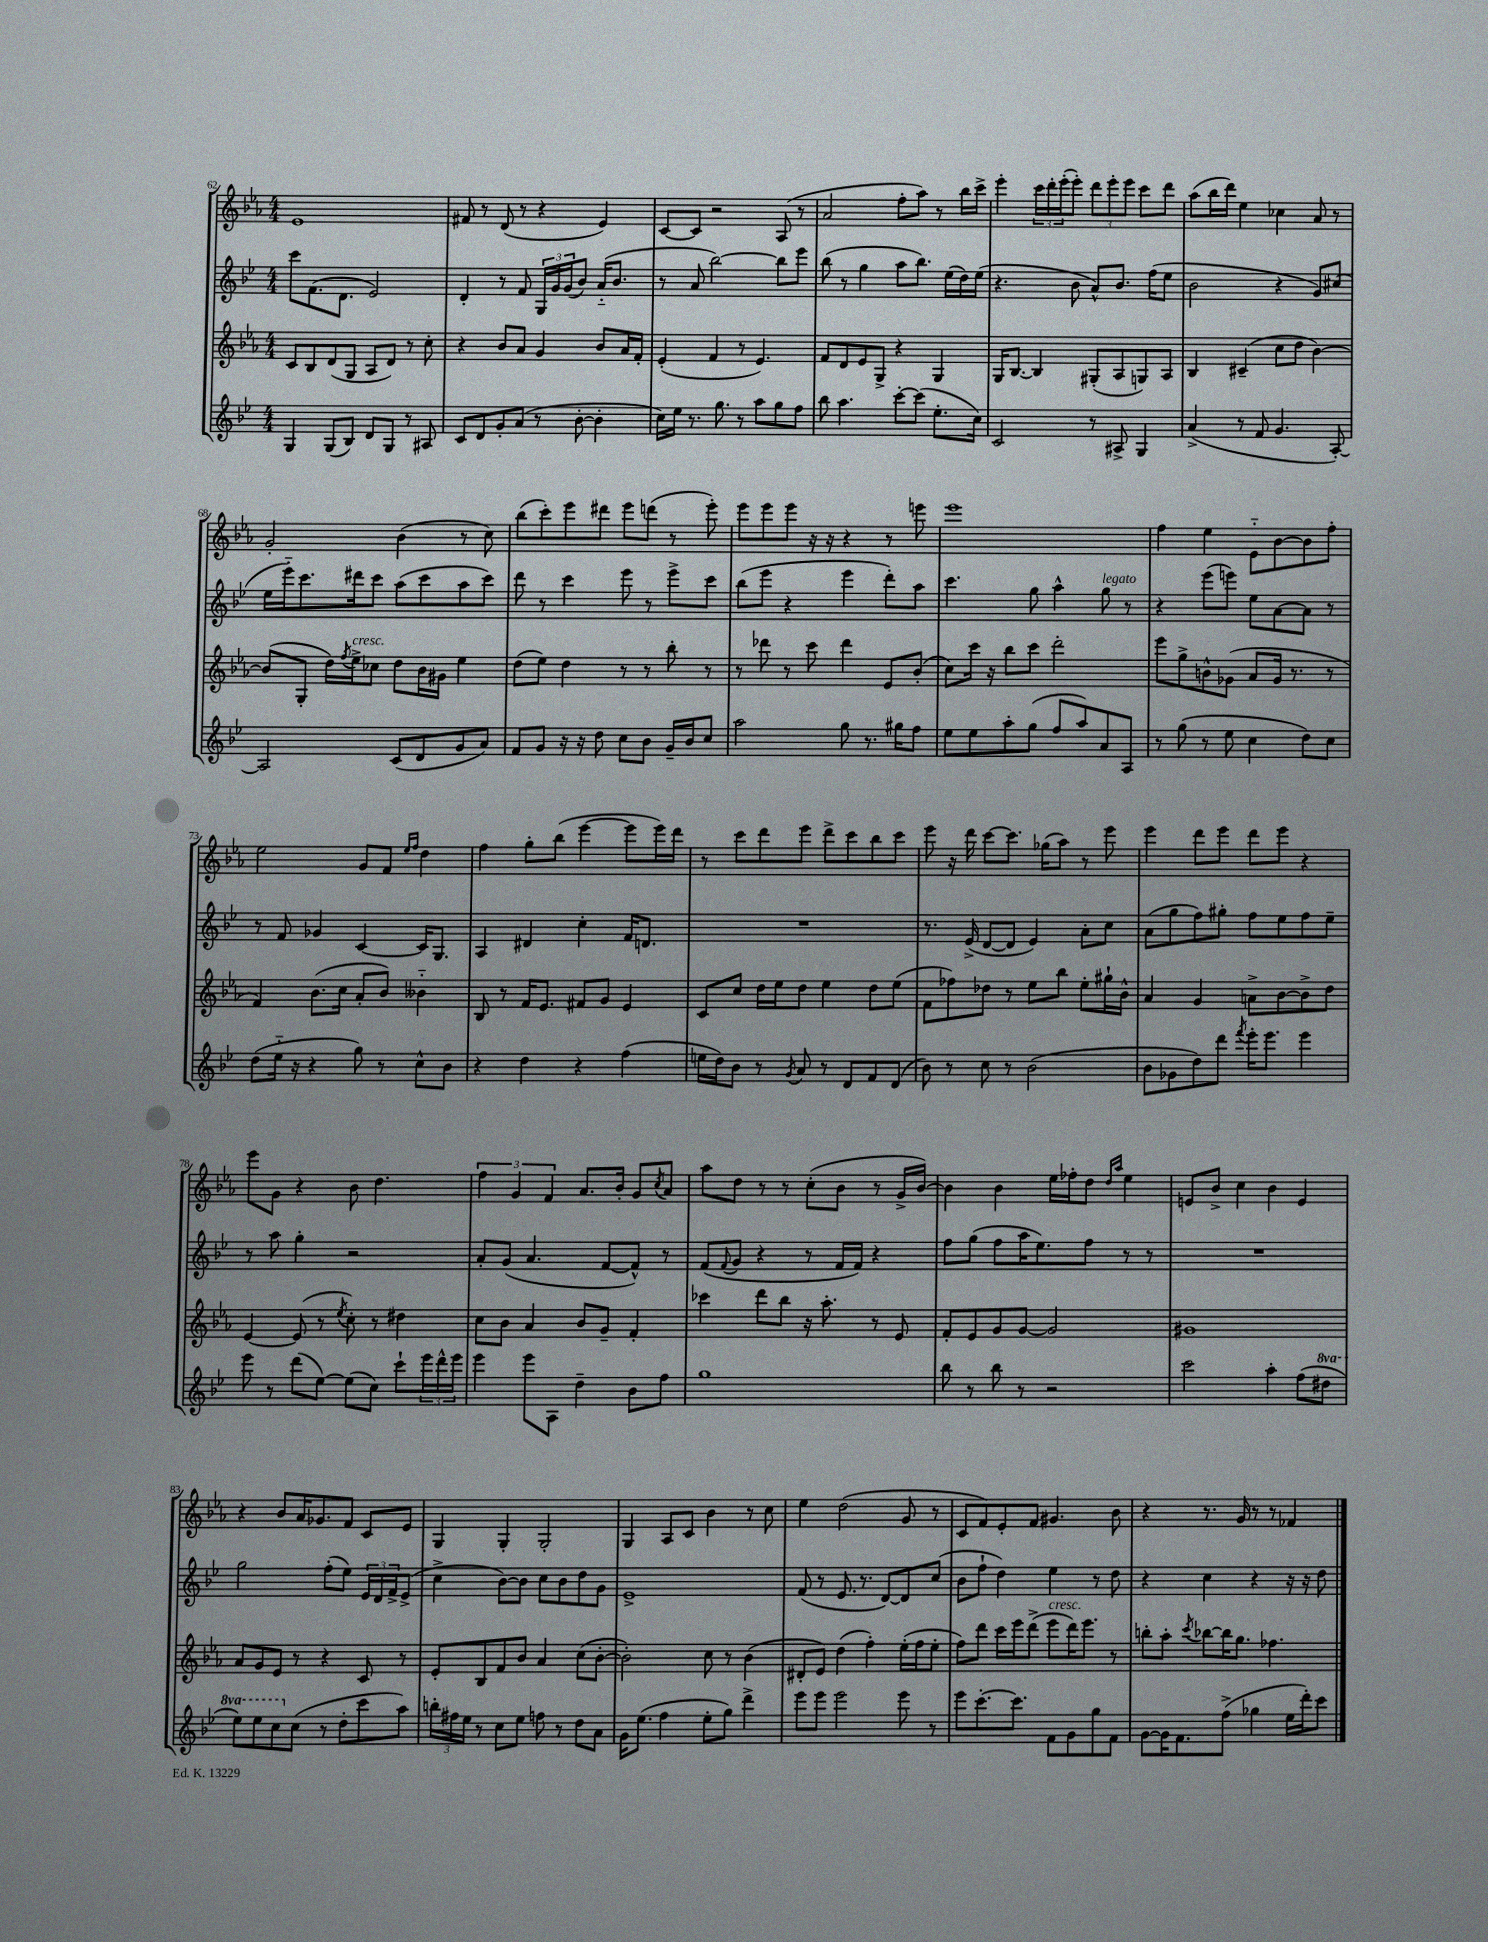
<<
\new StaffGroup <<
\new Staff = "s0" {
    \clef treble \key ees \major \numericTimeSignature \time 4/4
    ees'1 |
    fis'8 r8 d'8( r8 r4 ees'4) |
    c'8~ c'8 r2 aes8( r8 |
    aes'2 f''8-. aes''8) r8 bes''16 c'''16-> |
    ees'''4-. \tuplet 3/2 { c'''16 d'''16-. ees'''16-.( } ees'''8-.) \tuplet 3/2 { d'''8 ees'''8-. ees'''8 } c'''8 d'''8 |
    aes''8( bes''16 d'''16) ees''4 ces''4 aes'8 r8 |
    g'2-. bes'4( r8 c''8) |
    bes''8( c'''8-.) ees'''8 dis'''8 ees'''8 d'''8( r8 ees'''8-.) |
    ees'''8 ees'''8 ees'''8 r16 r16 r4 r8 e'''8 |
    ees'''1 |
    f''4 ees''4 ees'8-_ bes'8~ bes'8 f''8-. |
    ees''2 g'8 f'8 \grace { ees''16 f''16 } d''4 |
    f''4 g''8-. bes''8( ees'''4~ ees'''8 ees'''16) d'''16 |
    r8 c'''8 d'''8 ees'''8 d'''8-> c'''8 bes''8 c'''8 |
    ees'''8 r16 d'''16 c'''8~ c'''8. ges''16( aes''8) r8 ees'''8 |
    ees'''4 d'''8 ees'''8 d'''8 ees'''8 r4 |
    ees'''8 g'8 r4 bes'8 d''4. |
    \tuplet 3/2 { f''4 g'4 f'4 } aes'8. bes'16-. g'8 \acciaccatura { c''8 } aes'8 |
    aes''8 d''8 r8 r8 c''8-.( bes'8 r8 g'16-> bes'16~) |
    bes'4 bes'4 ees''16 fes''16-. d''8 \grace { d''16 aes''16 } ees''4 |
    e'8 bes'8-> c''4 bes'4 e'4 |
    r4 bes'8 aes'16 ges'8. f'8 c'8 ees'8 |
    g4 g4-. g2-. |
    g4 aes8 c'8 bes'4 r8 c''8 |
    ees''4 d''2( g'8 r8 |
    c'8 f'8) ees'8-. f'8 gis'4. bes'8 |
    r4 r8. g'16 r8 r8 fes'4 \bar "|." |
}
\new Staff = "s1" {
    \clef treble \key bes \major \numericTimeSignature \time 4/4
    c'''8 f'8.( d'8. ees'2) |
    d'4-. r8 f'8 \tuplet 3/2 { g16 g'16 g'16( } bes'8) a'16-_( bes'8. |
    r8 a'8 bes''2~) bes''8 ees'''8 |
    bes''8( r8 g''4 a''8 bes''8.) ees''16( d''16) ees''16( |
    r4. bes'8 a'8-^) bes'8. f''16( ees''8 |
    bes'2 r4 g'8) cis''8( |
    ees''16 ees'''16-_) c'''8. dis'''16 c'''8 a''8( c'''8 a''8 c'''8) |
    d'''8 r8 c'''4 ees'''8 r8 ees'''8-> c'''8 |
    bes''8( ees'''8 r4 ees'''4 d'''8-.) a''8 |
    c'''4. g''8 a''4-^ g''8^\markup { \italic "legato" } r8 |
    r4 ees'''8( e'''8) ees''8 a'8~ a'8 r8 |
    r8 f'8 ges'4 c'4~ c'16 g8. |
    a4 dis'4 c''4-. f'16 d'8. |
    R1 |
    r8. ees'16->( d'8~ d'8 ees'4) a'8-. c''8 |
    a'8( g''8 f''8) gis''8-. f''8 ees''8 f''8 ees''8-- |
    r8 a''8 g''4-. r2 |
    a'8-. g'8( a'4. f'8~ f'8-^) r8 |
    f'8( \appoggiatura { f'8 } g'8 r4 r8 f'16 f'16) r4 |
    f''8 g''8( f''8 a''16 ees''8.) f''8 r8 r8 |
    R1 |
    g''2 f''8-.( ees''8) \tuplet 3/2 { ees'16 d'16 f'16-> } ees'8->( |
    c''4-> bes'8~) bes'8 c''8 bes'8 d''8 g'8 |
    ees'1-> |
    f'8( r8 ees'8. r8. d'8~) d'8 c''8( |
    bes'8 f''8-! d''4) ees''4 r8 d''8 |
    r4 c''4 r4 r16 r16 d''8 \bar "|." |
}
\new Staff = "s2" {
    \clef treble \key ees \major \numericTimeSignature \time 4/4
    c'8 bes8 d'8( g8 aes8 d'8) r8 c''8-. |
    r4 bes'8 aes'8 g'4 bes'8 aes'16 f'16-. |
    ees'4-.( f'4 r8 ees'4.) |
    f'8 d'8 ees'8 g8-> r4 g4 |
    g16 bes8.~ bes4 gis8-.( aes8 g8) aes8 |
    bes4 cis'4--( c''8 d''8 bes'4~) |
    bes'8( g8-. d''16) \acciaccatura { f''8 } ees''16->^\markup { \italic "cresc." } ces''8 d''8 bes'16 gis'16 ees''4 |
    d''8( ees''8) d''4 r8 r8 bes''8-. r8 |
    r8 des'''8 r8 c'''8 des'''4 ees'8 bes'8-.( |
    c''8) c'''16 r16 bes''8 c'''8 d'''2-. |
    ees'''8 g''8-> b'8-^ ges'8( aes'8 ges'16 r8. r8 |
    f'4) bes'8.( c''16 aes'8-. bes'8) beses'4-_ |
    bes8 r8 f'16 ees'8. fis'8 g'8 ees'4 |
    c'8 c''8 d''16 ees''16 d''8 ees''4 d''8 ees''8( |
    f'8 fes''8) des''8 r8 ees''8 bes''8 ees''8-. gis''16-! bes'16-^ |
    aes'4 g'4 a'8-> bes'8~ bes'8-> d''8 |
    ees'4~ ees'8( r8 \acciaccatura { ees''8 } c''8-.) r8 dis''4 |
    c''8 bes'8 aes'4 bes'8 g'8-- f'4-. |
    ces'''4 d'''8 bes''8 r16 aes''8.-. r8 ees'8 |
    f'8-. ees'8 g'8 g'8~ g'2 |
    gis'1 |
    aes'8 g'8 ees'8 r8 r4 c'8 r8 |
    ees'8-. bes8 f'8 bes'8 aes'4 c''8( bes'8~-. |
    bes'2-.) c''8 r8 bes'4( |
    dis'8-. ees'8) d''4( f''4-.) ees''16-.( f''16 ees''8-. |
    f''8) d'''8 c'''16 ees'''16 d'''8->( ees'''8^\markup { \italic "cresc." } d'''16) ees'''8. r8 |
    b''8-. aes''8-. \acciaccatura { c'''8 } bes''8~ bes''16 g''8. fes''4. \bar "|." |
}
\new Staff = "s3" {
    \clef treble \key bes \major \numericTimeSignature \time 4/4 \set Staff.ottavationMarkups = #ottavation-simple-ordinals
    g4 g8( bes8) d'8 g8 r8 ais8 |
    c'8 d'8 g'8-. a'8( r8 bes'8~-. bes'4-. |
    c''16) ees''16 r8. g''8. r8 a''8 g''8 f''8 |
    bes''8 a''4. c'''8~-. c'''8( ees''8.-. c''16) |
    c'2 r8 ais8-> g4 |
    a'4->( r8 f'8 g'4. a8~-.) |
    a2 c'8( d'8 g'8 a'8) |
    f'8 g'8 r16 r16 d''8 c''8 bes'8 g'16-- bes'16 c''8 |
    a''2 g''8 r8. gis''16 f''8 |
    ees''8 ees''8 a''8-. g''8( f''8 a''8) a'8 a8 |
    r8 g''8( r8 ees''8 c''4 d''8) c''8 |
    d''8( ees''16-_ r16 r4 g''8) r8 c''8-^ bes'8 |
    r4 d''4 r4 f''4( |
    e''16 d''16) bes'8 r8 \acciaccatura { g'8 } a'8 r8 d'8 f'8 d'8( |
    bes'8) r8 c''8 r8 bes'2( |
    bes'8 ges'8 d''8) d'''8 \acciaccatura { f'''8 } ees'''16-. ees'''8. ees'''4 |
    ees'''8 r8 d'''8( ees''8~) ees''8( c''8) c'''8-! \tuplet 3/2 { ees'''16 d'''16-^ ees'''16 } |
    ees'''4 ees'''8 a8 d''4-- bes'8 f''8 |
    g''1 |
    bes''8 r8 bes''8 r8 r2 |
    c'''2 a''4-. f''8( \ottava #1 dis'''8 |
    ees'''8) ees'''8 c'''8 \ottava #0 c''8( r8 d''8-. c'''8 a''8) |
    \tuplet 3/2 { b''16-. fis''16 ees''16 } r8 c''8 ees''8 f''8 r8 d''8 a'8 |
    g'16 ees''8.( f''4 ees''8-. g''8) d'''4-> |
    ees'''8 ees'''8 ees'''2 ees'''8 r8 |
    ees'''8 c'''8.~-. c'''8. f'8 g'8 g''8 f'8 |
    g'8~ g'16 f'8. f''8->( ges''4 ees''16 d'''16-.) c'''8 \bar "|." |
}
>>
>>
\layout { \context { \Score currentBarNumber = #62 } }
